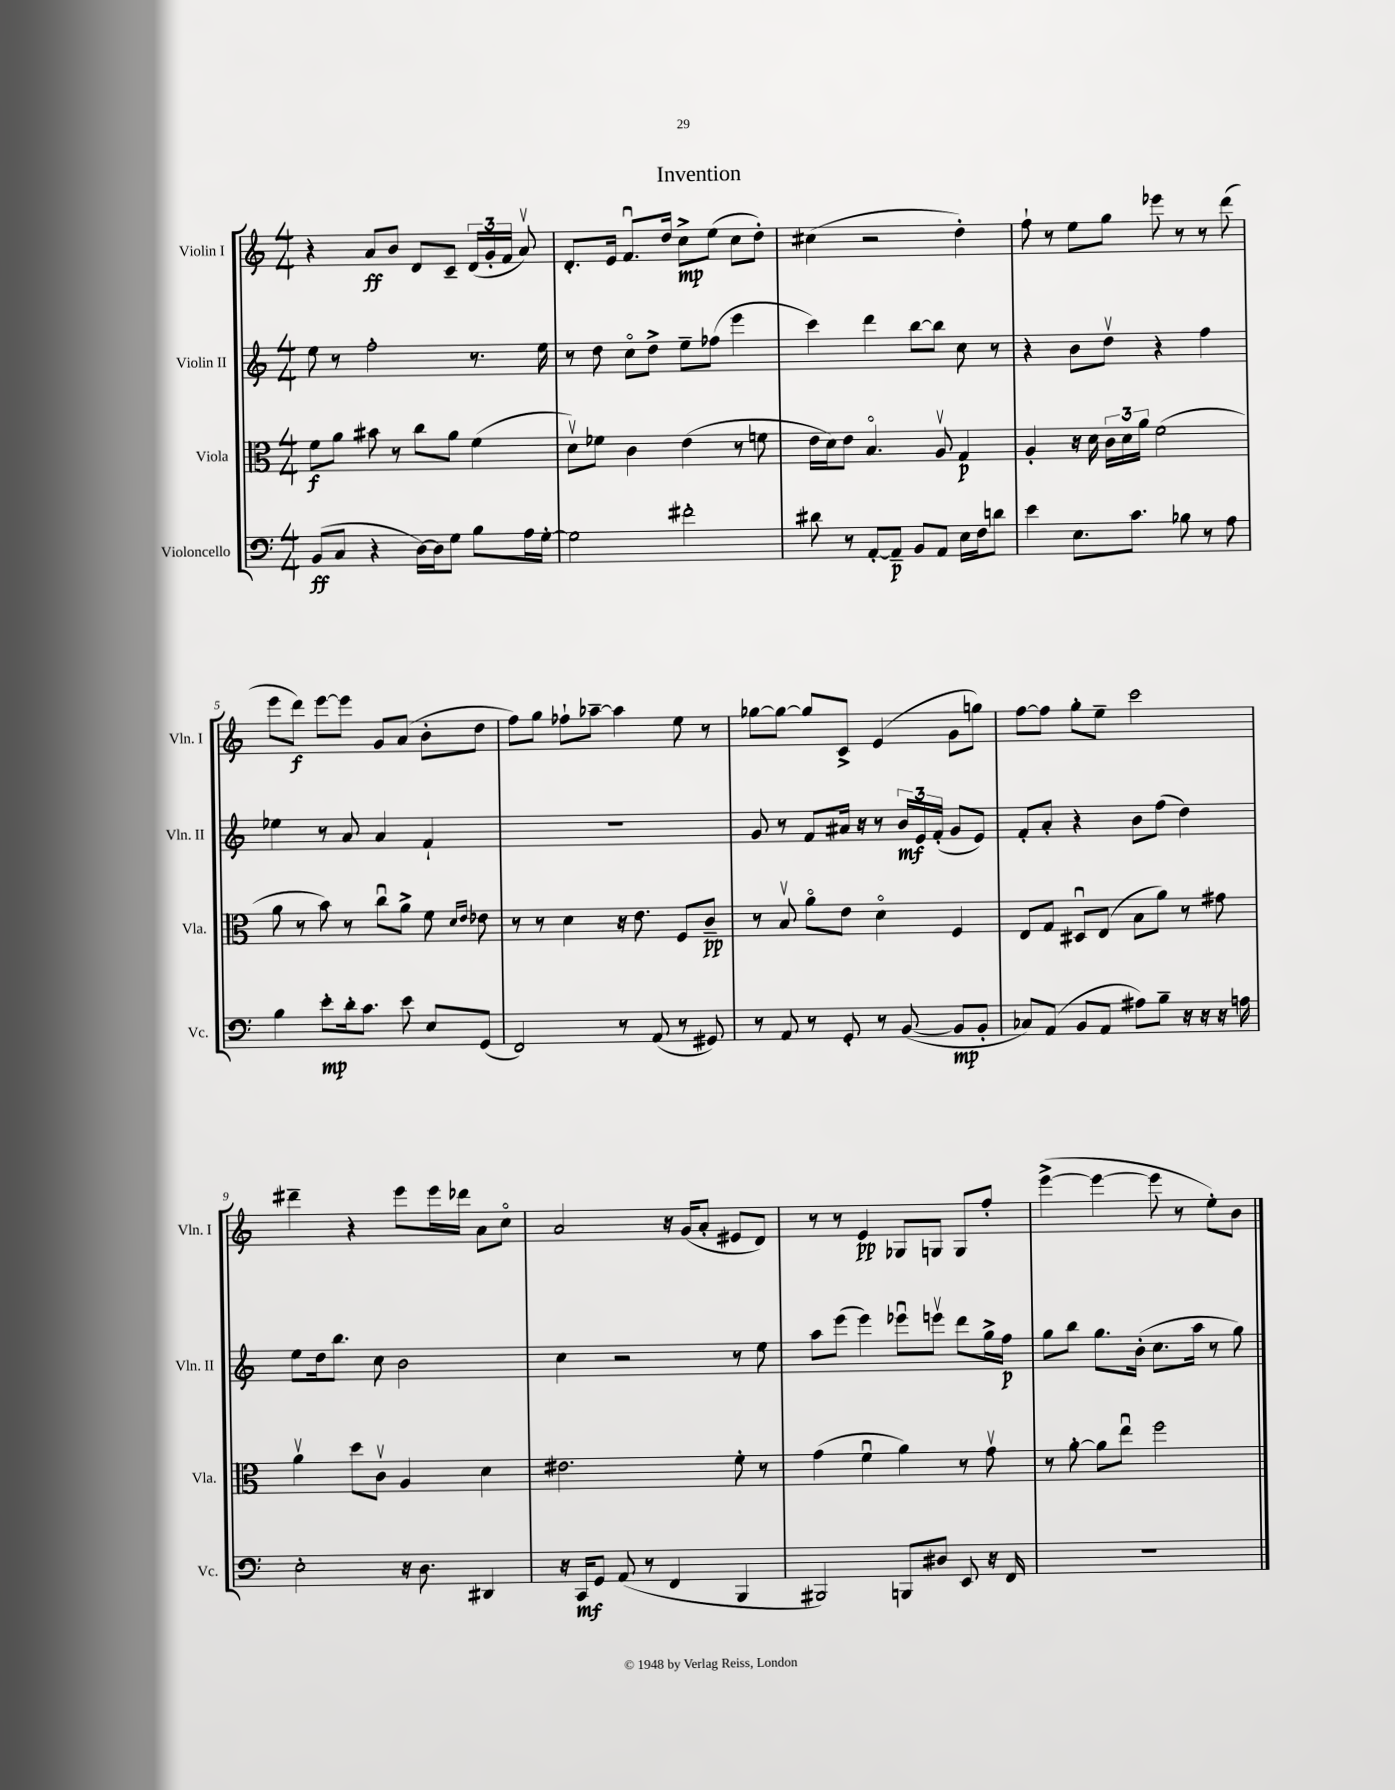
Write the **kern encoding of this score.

**kern	**kern	**kern	**kern
*staff4	*staff3	*staff2	*staff1
*clefF4	*clefC3	*clefG2	*clefG2
*k[]	*k[]	*k[]	*k[]
*M4/4	*M4/4	*M4/4	*M4/4
(8BB/L	8f\L	8ee\	4r
8C/J	8a\J	8r	.
4r	8b#\	2ff'\	8a/L
.	8r	.	8b/J
[16D\LL)	8cc\L	.	8d/L
16D\]J	.	.	.
8G\J	8a\J	.	8c~/J
8B\L	(4f\	8.r	(24d/LL
.	.	.	24g'/
.	.	.	24f/JJ
16A\L	.	.	8av/)
[16G'\JJ	.	16ee\	.
=	=	=	=
2G\]	8dv\L)	8r	8.d'/L
.	8f-\J	8dd\	.
.	.	.	16e/Jk
.	4c\	8cco\L	8.fu/L
.	.	8dd^\J	.
.	.	.	16dd/Jk
2f#'\	(4e\	8ee~\L	8cc^\L
.	.	(8ff-\J	(8ee\J
.	8r	4eee\	8cc\L
.	8f\	.	8dd'\J)
=	=	=	=
8d#\	16e\LL	4ccc\)	(4cc#\
.	16d\J)	.	.
8r	8e\J	.	.
[8AA'/L	4.Bo/	4ddd\	2r
8AA~/]J	.	.	.
8BB/L	.	[8bb\L	.
8AA/J	8Av/	8bb\]J	.
16E\LL	4G/	8cc\	4dd'\)
16F\J	.	.	.
8d\J	.	8r	.
=	=	=	=
4e\	4A'/	4r	8ff`\
.	.	.	8r
8.E\L	16r	8b\L	8ee\L
.	16d\	.	.
.	24c\LL	8ddv\J	8gg\J
.	24d\	.	.
8.c\J	.	.	.
.	24a\JJ	.	.
.	(2f\	4r	8eee-\
8B-\	.	.	8r
8r	.	4ff\	8r
8A\	.	.	(8ddd\
=	=	=	=
4B\	8a\	4ee-\	8eee\L
.	8r	.	8ddd\J)
8e'\L	8b\)	8r	[8eee\L
16d'\k	8r	8a/	8eee\]J
8.c\J	.	.	.
.	8ccu\L	4a/	8g/L
8e\	8a^\J	.	(8a/J
8E/L	8f\	4f`/	8b'\L
.	16qqd/LL	.	.
.	16qqe/JJ	.	.
(8GG/J	8e-\	.	8dd\J
=	=	=	=
2FF/)	8r	1r	8ff\L)
.	8r	.	8gg\J
.	4d\	.	8ff-`\L
.	.	.	[8aa-~\J
8r	16r	.	4aa-\]
.	8.e\	.	.
(8AA/	.	.	.
8r	8F/L	.	8ee\
8GG#/)	8c~/J	.	8r
=	=	=	=
8r	8r	8g/	[8gg-\L
8AA/	8Bv/	8r	8gg-\_J
8r	8ao\L	8f/L	8gg-/]L
8GG'/	8e\J	16a#/Jk	8c^/J
.	.	16r	.
8r	4do\	8r	(4e/
([8BB/	.	24b/LL	.
.	.	24e/	.
.	.	(24f'/JJ	.
8BB/]L	4F/	8g/L	8g\L
8BB'/J	.	8e/J)	8gg\J)
=	=	=	=
8C-/L)	8E/L	8f'/L	[8ff\L
(8AA/J	8G/J	8a'/J	8ff\]J
8BB/L	8D#u/L	4r	8gg'\L
8AA/J	(8E/J	.	8ee~\J
8A#\L)	8B\L	8b\L	2ccc\
8B~\J	8a\J)	(8ff\J	.
16r	8r	4dd\)	.
16r	.	.	.
16r	8g#\	.	.
16A\	.	.	.
=	=	=	=
2E'\	4av\	8ee\L	4ddd#~\
.	.	16dd\k	.
.	.	8.bb\J	.
.	8dd\L	.	4r
.	8cv\J	8cc\	.
16r	4A/	2b\	8eee\L
8.D\	.	.	.
.	.	.	16eee\L
.	.	.	16ddd-\JJ
4DD#/	4d\	.	8a\L
.	.	.	8cco\J
=	=	=	=
16r	2.e#\	4cc\	2a/
16CC/LK	.	.	.
8GG/J	.	.	.
(8AA/	.	2r	.
8r	.	.	.
4FF/	.	.	16r
.	.	.	(16g/LK
.	.	.	8a'/J
4BBB/	8f'\	8r	8e#/L
.	8r	8ee\	8d/J)
=	=	=	=
2BBB#/)	(4g\	8aa\L	8r
.	.	(8eee\J	8r
.	4fu\	4eee\)	4e/
8BBB/L	4a\)	8eee-u\L	8G-/L
8D#/J	.	8eeev\J	8G/J
8EE/	8r	8ddd\L	8G/L
16r	8gv\	16gg^\L	8ff'/J
16FF/	.	16ff\JJ	.
=	=	=	=
1r	8r	8gg\L	([4eee^\
.	[8a'\	8bb\J	.
.	8a\]L	8.gg\L	4eee\_
.	8eeu\J	.	.
.	.	(16b'\Jk	.
.	2ff\	8.cc\L	8eee\]
.	.	.	8r
.	.	16aa\Jk	.
.	.	8r	8ee'\L)
.	.	8gg\)	8b\J
==	==	==	==
*-	*-	*-	*-
